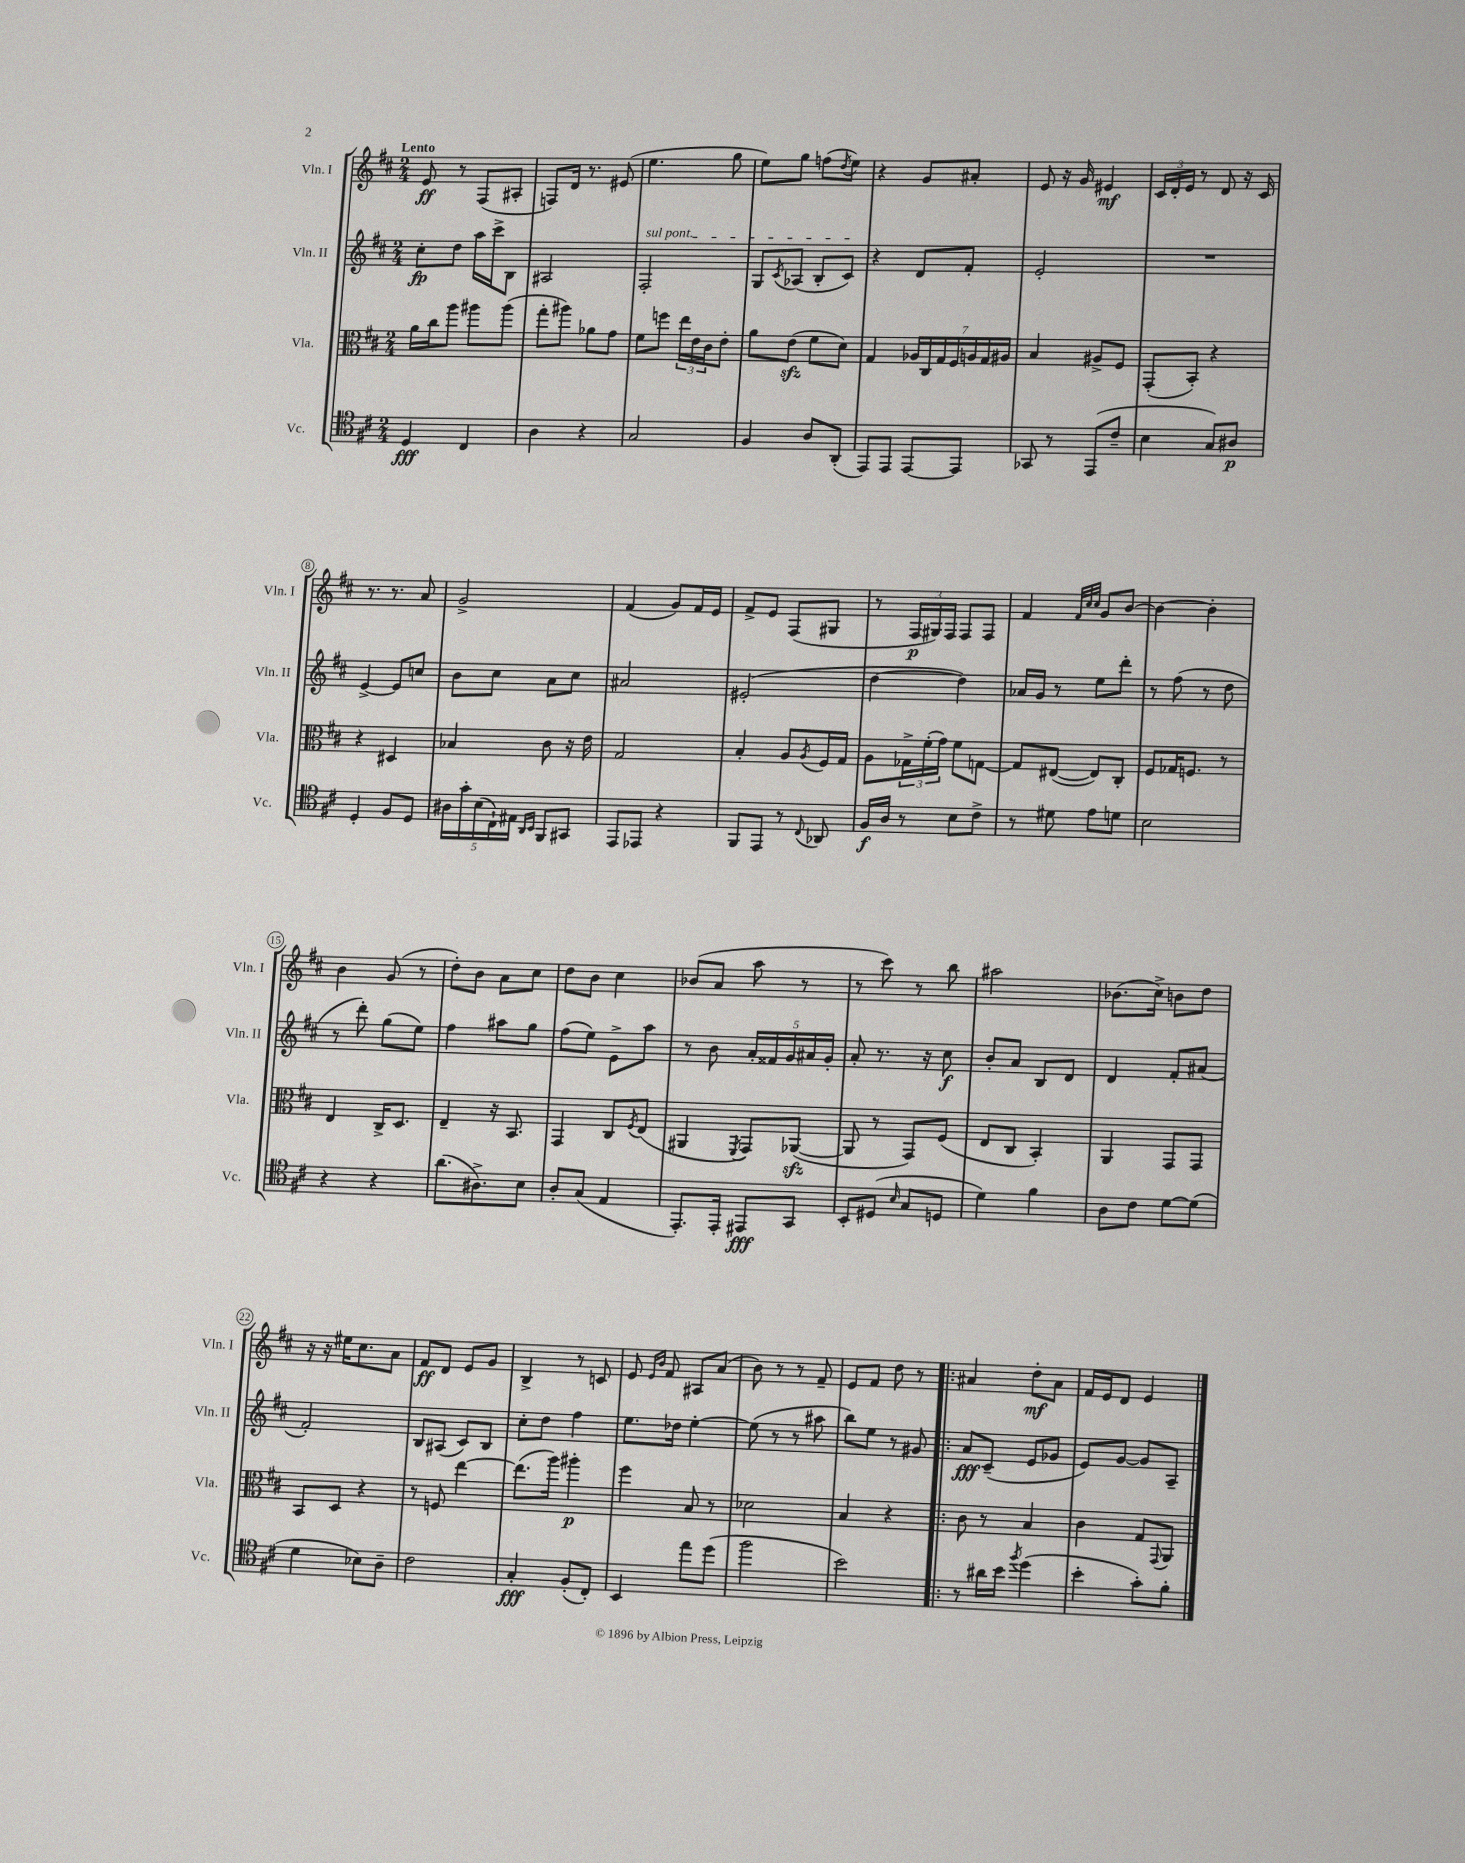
<<
\new StaffGroup <<
\new Staff = "s0" \with { instrumentName = "Vln. I" shortInstrumentName = "Vln. I" } {
    \clef treble \key d \major \numericTimeSignature \time 2/4 \tempo "Lento"
    e'8\ff r8 fis8( ais8-. |
    f8) d'16 r8. eis'8( |
    e''4. g''8 |
    e''8) g''8 f''8( \acciaccatura { d''8 } e''8) |
    r4 g'8 ais'8-. |
    e'8 r16 g'16 eis'4\mf |
    \tuplet 3/2 { cis'16 d'16-. e'16 } r8 d'8 r16 cis'16 |
    r8. r8. a'8 |
    g'2-> |
    fis'4( g'8) fis'16 e'16 |
    fis'8-> e'8 fis8( gis8 |
    r8 \tuplet 3/2 { fis16\p gis16) fis16 } fis8 fis8 |
    fis'4 \grace { fis'32 cis''32 cis''32 } g'8 b'8~ |
    b'4~ b'4-. |
    b'4 g'8( r8 |
    d''8-.) b'8 a'8 cis''8 |
    d''8 b'8 cis''4 |
    bes'8( a'8 a''8 r8 |
    r8 cis'''8) r8 b''8 |
    ais''2 |
    bes'8.( cis''16->) b'8 d''8 |
    r16 r16 eis''16 cis''8. a'8 |
    fis'8\ff d'8 e'8 g'8 |
    b4-> r8 c'8 |
    e'8 \grace { e'16 b'16 } fis'8 ais8 a'8( |
    b'8) r8 r8 fis'8-- |
    e'8 fis'8 d''8 r8 |
    \bar ".|:" ais'4 d''8-.\mf ais'8 |
    fis'16 e'16 d'8 e'4 \bar "|." |
}
\new Staff = "s1" \with { instrumentName = "Vln. II" shortInstrumentName = "Vln. II" } {
    \clef treble \key d \major \numericTimeSignature \time 2/4
    cis''8-.\fp d''8 a''16 cis'''16-> b8 |
    ais2 |
    \once \override TextSpanner.bound-details.left.text = \markup { \italic "sul pont." } fis2-.\startTextSpan |
    g8 \acciaccatura { cis'8 } aes8( b8-. cis'8\stopTextSpan) |
    r4 d'8 fis'8-. |
    e'2-. |
    R2 |
    e'4~-> e'8 c''8 |
    b'8 cis''8 a'8 cis''8 |
    ais'2 |
    eis'2-.( |
    d''4~ d''4) |
    aes'16 g'16 r8 e''8 d'''8-. |
    r8 fis''8( r8 d''8 |
    r8 d'''8-.) g''8( e''8) |
    fis''4 ais''8 g''8 |
    fis''8( e''8) e'8-> a''8 |
    r8 b'8 \tuplet 5/4 { a'16-. fisis'16 g'16 ais'16 g'16-. } |
    a'8-. r8. r16 cis''8\f |
    b'8-. a'8 b8 d'8 |
    d'4 fis'8-. ais'8( |
    fis'2-.) |
    b8 ais8( cis'8) b8 |
    cis''8-. d''8 fis''4 |
    e''8. des''16 e''4~-. |
    e''8( r8 r8 ais''8 |
    b''8) e''8 r8 gis'8 |
    \bar ".|:" a'8\fff cis'8--( e'8 ges'8 |
    e'8) g'8~ g'8 a8-- \bar "|." |
}
\new Staff = "s2" \with { instrumentName = "Vla." shortInstrumentName = "Vla." } {
    \clef alto \key d \major \numericTimeSignature \time 2/4
    a'16 cis''16 a''8 ais''8 ais''8( |
    g''8-. ais''8) aes'8 g'8 |
    fis'8 f''8 \tuplet 3/2 { e''16 e'16 cis'16 } e'8-. |
    a'8 e'8\sfz( fis'8 d'8) |
    g4 \tuplet 7/4 { aes16 cis16 g16 fis16 a16 g16 ais16 } |
    b4 ais8-> fis8 |
    g,8-.( b,8-.) r4 |
    r4 dis4 |
    bes4 cis'8 r16 e'16 |
    g2 |
    b4-. a8 \acciaccatura { a8 } fis16 g16 |
    a8 \tuplet 3/2 { ges16-> fis'16-.( g'16) } fis'8 g8~ |
    g8 eis8~( eis8) cis8-. |
    fis8 ges16 f8. r8 |
    e4 cis16-> d8. |
    e4-- r16 b,8. |
    g,4 cis8 \acciaccatura { fis8 } e8( |
    ais,4 \acciaccatura { fis,8 } g,8) aes,8~\sfz( |
    aes,8 r8 g,8) fis8( |
    e8 cis8 b,4-.) |
    a,4 g,8 g,8 |
    b,8 d8 r4 |
    r8 f8 e''4~ |
    e''8.( a''16) ais''4-.\p |
    fis''4 b8 r8 |
    des'2 |
    b4 r4 |
    \bar ".|:" cis'8 r8 b4 |
    cis'4 g8 \appoggiatura { g,8 } a,8 \bar "|." |
}
\new Staff = "s3" \with { instrumentName = "Vc." shortInstrumentName = "Vc." } {
    \clef tenor \key d \major \numericTimeSignature \time 2/4
    d4\fff cis4 |
    a4 r4 |
    g2 |
    fis4 a8 a,8-.( |
    e,8) e,8 e,8~ e,8 |
    ges,8 r8 e,8( cis'8-- |
    b4 g8) ais8\p |
    d4-. fis8 d8 |
    \tuplet 5/4 { ais16 g'16-. b16( cis16-!) eis16 } \grace { a,16 b,16 } fis,8 gis,8 |
    e,8 ees,8 r4 |
    fis,8 e,8 r8 \appoggiatura { cis8 } aes,8 |
    fis16\f a16 r8 b8 cis'8-> |
    r8 dis'8 e'8 d'8 |
    b2 |
    r4 r4 |
    a'8.( ais8.->) b8 |
    a8-. g8( e4 |
    e,8.-.) e,16-. eis,8\fff g,8 |
    b,8-. dis8( \grace { b16 } g8 d8 |
    d'4) fis'4 |
    a8 cis'8 d'8~ d'8( |
    d'4 bes8) a8-- |
    cis'2 |
    g4-.\fff fis8-.( cis8-.) |
    b,4 e''8 d''8( |
    fis''2 |
    b'2) |
    \bar ".|:" r8 ais'16 b'16 \acciaccatura { fis''8 } d''4( |
    b'4-. g'8-.) fis'8-. \bar "|." |
}
>>
>>
\layout { \context { \Score \override BarNumber.stencil = #(make-stencil-circler 0.1 0.3 ly:text-interface::print) } }
